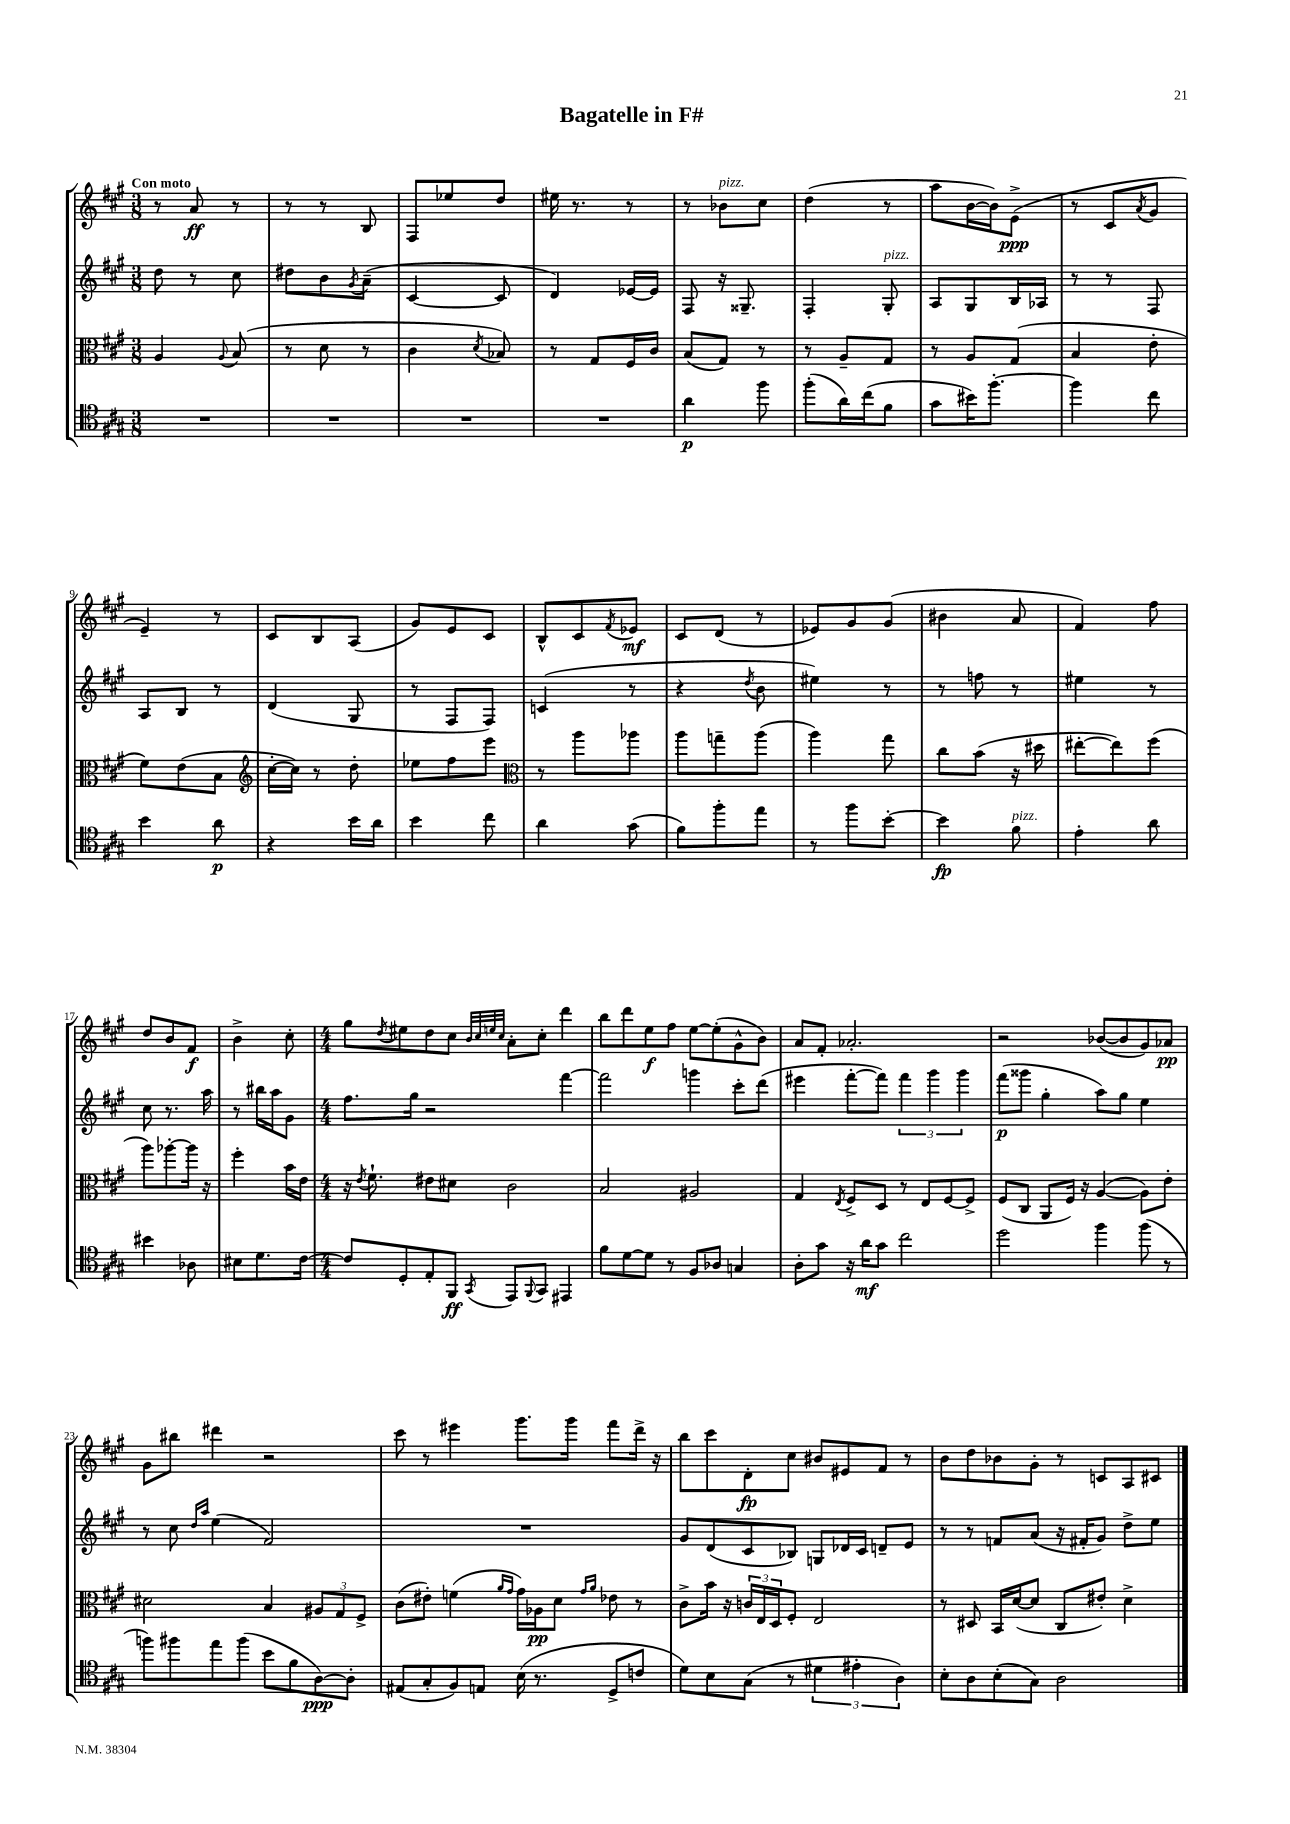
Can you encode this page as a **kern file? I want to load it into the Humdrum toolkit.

**kern	**dynam	**kern	**dynam	**kern	**dynam	**kern	**dynam
*part4	*part4	*part3	*part3	*part2	*part2	*part1	*part1
*staff4	*staff4	*staff3	*staff3	*staff2	*staff2	*staff1	*staff1
*clefC4	*	*clefC3	*	*clefG2	*	*clefG2	*
*k[f#c#g#]	*	*k[f#c#g#]	*	*k[f#c#g#]	*	*k[f#c#g#]	*
*M3/8	*	*M3/8	*	*M3/8	*	*M3/8	*
=1	=1	=1	=1	=1	=1	=1	=1
!	!	!	!	!	!	!LO:TX:a:B:t=Con moto	!
4.r	.	4A/	.	8dd\	.	8r	.
.	.	.	.	8r	.	8a/	ff
.	.	8qqA/	.	.	.	.	.
.	.	(8B/	.	8cc#\	.	8r	.
=2	=2	=2	=2	=2	=2	=2	=2
4.r	.	8r	.	8dd#X\L	.	8r	.
.	.	8d\	.	8b\	.	8r	.
.	.	.	.	8qg#/	.	.	.
.	.	8r	.	(8a~\J	.	8B/	.
=3	=3	=3	=3	=3	=3	=3	=3
4.r	.	4c#\	.	[4c#/	.	8F#/L	.
.	.	.	.	.	.	8ee-X/	.
.	.	8qd/	.	.	.	.	.
.	.	8B-X/)	.	8c#/]	.	8dd/J	.
=4	=4	=4	=4	=4	=4	=4	=4
4.r	.	8r	.	4d/)	.	16ee#X\	.
.	.	.	.	.	.	8.r	.
.	.	8G#/L	.	.	.	.	.
.	.	16F#/L	.	[16e-X/LL	.	8r	.
.	.	16c#/JJ	.	16e-/JJ]	.	.	.
=5	=5	=5	=5	=5	=5	=5	=5
4a\	p	(8B/L	.	8F#/	.	8r	.
!	!	!	!	!	!	!LO:TX:a:i:t=pizz.	!
.	.	8G#/J)	.	16r	.	8b-X\L	.
.	.	.	.	8.G##X~/	.	.	.
8ff#\	.	8r	.	.	.	8cc#\J	.
=6	=6	=6	=6	=6	=6	=6	=6
(8ff#'\L	.	8r	.	4F#'/	.	(4dd\	.
16a\L)	.	8A~/L	.	.	.	.	.
(16cc#\J	.	.	.	.	.	.	.
!	!	!	!	!LO:TX:a:i:t=pizz.	!	!	!
8f#\J	.	8G#/J	.	8G#'/	.	8r	.
=7	=7	=7	=7	=7	=7	=7	=7
8g#\L	.	8r	.	8A/L	.	8aa\L	.
16b#X\K)	.	8A/L	.	8G#/	.	[16b\L	.
[8.ff#'\J	.	.	.	.	.	16b\J])	.
.	.	(8G#/J	.	16B/L	.	(8e^\J	ppp
.	.	.	.	16A-X/JJ	.	.	.
=8	=8	=8	=8	=8	=8	=8	=8
4ff#\]	.	4B/	.	8r	.	8r	.
.	.	.	.	8r	.	8c#/L	.
.	.	.	.	.	.	8qa/	.
8cc#\	.	8e'\	.	8F#/	.	8g#/J	.
!!LO:LB:g=z
=9	=9	=9	=9	=9	=9	=9	=9
4b\	.	8f#\L)	.	8A/L	.	4e~/)	.
.	.	(8e\	.	8B/J	.	.	.
8a\	p	8B\J	.	8r	.	8r	.
=10	=10	=10	=10	=10	=10	=10	=10
*	*	*clefG2	*	*	*	*	*
4r	.	[16cc#'\LL	.	(4d/	.	8c#/L	.
.	.	16cc#\JJ])	.	.	.	.	.
.	.	8r	.	.	.	8B/	.
16b\LL	.	8dd'\	.	8G#/	.	(8A/J	.
16a\JJ	.	.	.	.	.	.	.
=11	=11	=11	=11	=11	=11	=11	=11
4b\	.	8ee-X\L	.	8r	.	8g#/L)	.
.	.	8ff#\	.	8F#/L	.	8e/	.
8cc#\	.	8eee\J	.	8F#/J)	.	8c#/J	.
=12	=12	=12	=12	=12	=12	=12	=12
*	*	*clefC3	*	*	*	*	*
4a\	.	8r	.	(4cn/	.	8B^^/L	.
.	.	8aa\L	.	.	.	8c#/	.
.	.	.	.	.	.	8qf#/	.
(8g#\	.	8aa-X\J	.	8r	.	8e-X/J	mf
=13	=13	=13	=13	=13	=13	=13	=13
8f#\L)	.	8aa\L	.	4r	.	8c#/L	.
8ff#'\	.	8ggn~\	.	.	.	(8d/J	.
.	.	.	.	8qdd/	.	.	.
8ee\J	.	(8aa\J	.	8b\	.	8r	.
=14	=14	=14	=14	=14	=14	=14	=14
8r	.	4aa\)	.	4ee#X\)	.	8e-X/L)	.
8ff#\L	.	.	.	.	.	8g#/	.
[8b'\J	.	8gg#\	.	8r	.	(8g#/J	.
=15	=15	=15	=15	=15	=15	=15	=15
4b\]	fp	8cc#\L	.	8r	.	4b#X\	.
.	.	(8b\J	.	8ffn\	.	.	.
!LO:TX:a:i:t=pizz.	!	!	!	!	!	!	!
8f#\	.	16r	.	8r	.	8a/	.
.	.	16dd#X\	.	.	.	.	.
=16	=16	=16	=16	=16	=16	=16	=16
4e'\	.	[8ee#X'\L	.	4ee#X\	.	4f#/)	.
.	.	8ee#\])	.	.	.	.	.
8a\	.	(8ff#\J	.	8r	.	8ff#\	.
!!LO:LB:g=z
=17	=17	=17	=17	=17	=17	=17	=17
4b#X\	.	8aa\L)	.	8cc#\	.	8dd/L	.
.	.	[8aa-X'\	.	8.r	.	8b/	.
8A-X\	.	16aa-\Jk]	.	.	.	8f#/J	f
.	.	16r	.	16aa\	.	.	.
=18	=18	=18	=18	=18	=18	=18	=18
8B#X\L	.	4ff#'\	.	8r	.	4b^\	.
8.d\	.	.	.	16bb#X\LL	.	.	.
.	.	.	.	16aa\J	.	.	.
.	.	16b\LL	.	8g#\J	.	8cc#'\	.
[16c#\Jk	.	16e\JJ	.	.	.	.	.
=19	=19	=19	=19	=19	=19	=19	=19
*M4/4	*	*M4/4	*	*M4/4	*	*M4/4	*
8c#/L]	.	16r	.	8.ff#\L	.	8gg#\L	.
.	.	8qe/	.	.	.	.	.
.	.	8.f#`\	.	.	.	.	.
.	.	.	.	.	.	8qdd/	.
8D'/	.	.	.	.	.	8ee#X\	.
.	.	.	.	16gg#\Jk	.	.	.
8E'/	.	8e#X\L	.	2r	.	8dd\	.
8FF#/J	ff	8d#X\J	.	.	.	8cc#\J	.
.	.	.	.	.	.	32qqb/LLL	.
.	.	.	.	.	.	32qqcc#/	.
.	.	.	.	.	.	32qqeen/	.
8qGG#/	.	.	.	.	.	32qqcc#/JJJ	.
8EE/L	.	2c#\	.	.	.	8a'\L	.
8qqFF#/	.	.	.	.	.	.	.
8GG#/J	.	.	.	.	.	8cc#'\J	.
4EE#X/	.	.	.	[4fff#\	.	4ddd\	.
=20	=20	=20	=20	=20	=20	=20	=20
8f#\L	.	2B/	.	2fff#\]	.	8bb\L	.
[8d\	.	.	.	.	.	8ddd\	.
8d\J]	.	.	.	.	.	8ee\	f
8r	.	.	.	.	.	8ff#\J	.
8F#/L	.	2A#X/	.	4gggn\	.	[8ee\L	.
8A-X/J	.	.	.	.	.	(8ee'\]	.
4Gn/	.	.	.	8ccc#'\L	.	8g#^^\	.
.	.	.	.	(8ddd\J	.	8b\J)	.
=21	=21	=21	=21	=21	=21	=21	=21
8A'\L	.	4G#/	.	4eee#X\	.	8a/L	.
8g#\J	.	.	.	.	.	8f#'/J	.
.	.	8qE/	.	.	.	.	.
16r	.	8F#^/L	.	[8fff#'\L	.	2.a-X'/	.
16a\KL	mf	.	.	.	.	.	.
8g#\J	.	8D/J	.	8fff#\J])	.	.	.
2cc#\	.	8r	.	6fff#\	.	.	.
.	.	8E/L	.	.	.	.	.
.	.	.	.	6ggg#\	.	.	.
.	.	[8F#/	.	.	.	.	.
.	.	.	.	6ggg#\	.	.	.
.	.	8F#^/J]	.	.	.	.	.
=22	=22	=22	=22	=22	=22	=22	=22
2dd\	.	(8F#/L	.	(8fff#\L	p	2r	.
.	.	8C#/J	.	8ggg##X\J	.	.	.
.	.	8AA/L	.	4gg#'\	.	.	.
.	.	16F#/Jk)	.	.	.	.	.
.	.	16r	.	.	.	.	.
4ff#\	.	([4A/	.	8aa\L)	.	([8b-X/L	.
.	.	.	.	8gg#\J	.	8b-/]	.
(8ff#\	.	8A\L])	.	4ee\	.	8g#/)	.
8r	.	8e'\J	.	.	.	8a-X/J	pp
!!LO:LB:g=z
=23	=23	=23	=23	=23	=23	=23	=23
8ffn\L)	.	2d#X\	.	8r	.	8g#\L	.
8ff#X\	.	.	.	8cc#\	.	8bb#X\J	.
.	.	.	.	16qqdd/LL	.	.	.
.	.	.	.	16qqaa/JJ	.	.	.
8ee\	.	.	.	(4ee\	.	4ddd#X\	.
(8ff#\J	.	.	.	.	.	.	.
8b\L	.	4B/	.	2f#/)	.	2r	.
8f#\	.	.	.	.	.	.	.
[8A\)	ppp	12A#X/L	.	.	.	.	.
.	.	12G#/	.	.	.	.	.
8A'\J]	.	.	.	.	.	.	.
.	.	12F#^/J	.	.	.	.	.
=24	=24	=24	=24	=24	=24	=24	=24
(8E#X/L	.	(8c#\L	.	1r	.	8ccc#\	.
8G#'/	.	8e#X'\J)	.	.	.	8r	.
8F#/)	.	(4fn\	.	.	.	4eee#X\	.
8En/J	.	.	.	.	.	.	.
.	.	16qqa/LL	.	.	.	.	.
.	.	16qqg#/JJ	.	.	.	.	.
(16B\	.	16g#\LL)	.	.	.	8.ggg#\L	.
8.r	.	16A-X\J	pp	.	.	.	.
.	.	8d\J	.	.	.	.	.
.	.	.	.	.	.	16ggg#\Jk	.
.	.	16qqg#/LL	.	.	.	.	.
.	.	16qqa/JJ	.	.	.	.	.
8D^/L	.	8e-X\	.	.	.	8fff#\L	.
8cn/J	.	8r	.	.	.	16ddd^\Jk	.
.	.	.	.	.	.	16r	.
=25	=25	=25	=25	=25	=25	=25	=25
8d\L)	.	8c#^\L	.	8g#/L	.	8bb\L	.
8B\	.	16b\Jk	.	(8d/	.	8ccc#\	.
.	.	16r	.	.	.	.	.
(8G#\J	.	24cn/LL	.	8c#/	.	8d'\	fp
.	.	24E/	.	.	.	.	.
.	.	24D/J	.	.	.	.	.
8r	.	8F#'/J	.	8B-X/J)	.	8cc#\J	.
6d#X\	.	2E/	.	8Gn/L	.	8b#X/L	.
.	.	.	.	16d-X/L	.	8e#X/	.
6e#X'\	.	.	.	.	.	.	.
.	.	.	.	16c#/JJ	.	.	.
.	.	.	.	8dn~/L	.	8f#/J	.
6A\)	.	.	.	.	.	.	.
.	.	.	.	8e/J	.	8r	.
=26	=26	=26	=26	=26	=26	=26	=26
8B'\L	.	8r	.	8r	.	8b\L	.
8A\	.	8D#X/	.	8r	.	8dd\	.
(8B'\	.	16BB/LL	.	8fn/L	.	8b-X\	.
.	.	([16d/J	.	.	.	.	.
8G#\J)	.	8d/J]	.	(8a/J	.	8g#'\J	.
2A\	.	8C#/L	.	16r	.	8r	.
.	.	.	.	16f#X'/KL	.	.	.
.	.	8e#X'/J)	.	8g#/J)	.	8cn/L	.
.	.	4d^\	.	8dd^\L	.	8A/	.
.	.	.	.	8ee\J	.	8c#X/J	.
==	==	==	==	==	==	==	==
*-	*-	*-	*-	*-	*-	*-	*-
